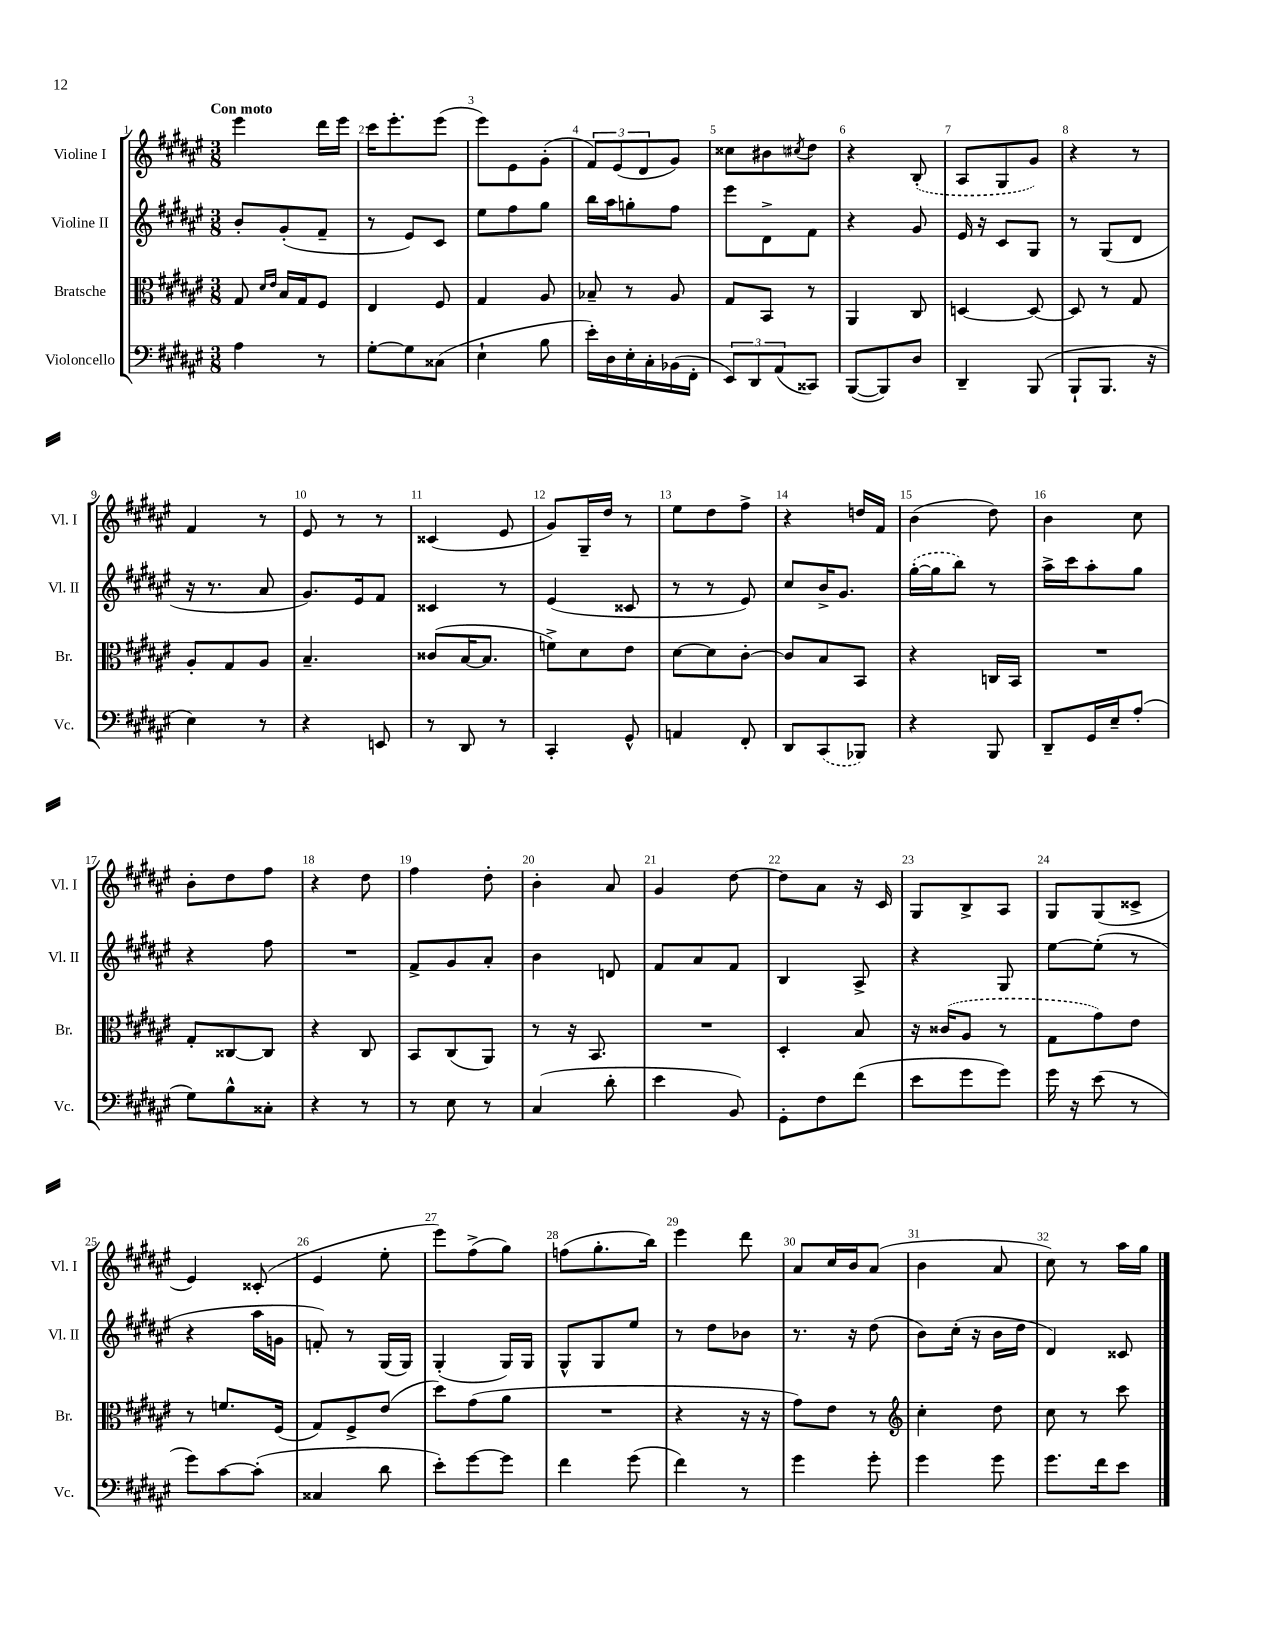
<<
\new StaffGroup <<
\new Staff = "s0" \with { instrumentName = "Violine I" shortInstrumentName = "Vl. I" } {
    \clef treble \key fis \major \numericTimeSignature \time 3/8 \tempo "Con moto"
    eis'''4 dis'''16 eis'''16 |
    cis'''16 eis'''8.-. eis'''8( |
    eis'''8) eis'8 gis'8-.( |
    \tuplet 3/2 { fis'8) eis'8( dis'8 } gis'8) |
    cisis''8 bis'8 \acciaccatura { cis''8 } dis''8 |
    r4 \once \slurDashed b8-.( |
    ais8 gis8 gis'8) |
    r4 r8 |
    fis'4 r8 |
    eis'8 r8 r8 |
    cisis'4( eis'8 |
    gis'8) gis16-- dis''16 r8 |
    eis''8 dis''8 fis''8-> |
    r4 d''16 fis'16 |
    b'4( dis''8) |
    b'4 cis''8 |
    b'8-. dis''8 fis''8 |
    r4 dis''8 |
    fis''4 dis''8-. |
    b'4-. ais'8 |
    gis'4 dis''8~ |
    dis''8 ais'8 r16 cis'16 |
    gis8 b8-> ais8 |
    gis8 gis8( cisis'8-> |
    eis'4) cisis'8-.( |
    eis'4 eis''8-. |
    eis'''8) fis''8->( gis''8) |
    f''8( gis''8.-. b''16) |
    eis'''4 dis'''8 |
    ais'8 cis''16 b'16 ais'8( |
    b'4 ais'8 |
    cis''8) r8 ais''16 gis''16 \bar "|." |
}
\new Staff = "s1" \with { instrumentName = "Violine II" shortInstrumentName = "Vl. II" } {
    \clef treble \key fis \major \numericTimeSignature \time 3/8
    b'8-. gis'8-.( fis'8-- |
    r8 eis'8) cis'8 |
    eis''8 fis''8 gis''8 |
    b''16 ais''16 g''8-. fis''8 |
    eis'''8 dis'8-> fis'8 |
    r4 gis'8 |
    eis'16 r16 cis'8 gis8 |
    r8 gis8( dis'8 |
    r16 r8. ais'8 |
    gis'8.) eis'16 fis'8 |
    cisis'4 r8 |
    eis'4( cisis'8 |
    r8 r8 eis'8) |
    cis''8 b'16-> gis'8. |
    \once \slurDashed gis''16~-.( gis''16 b''8) r8 |
    ais''16-> cis'''16 ais''8-. gis''8 |
    r4 fis''8 |
    R4. |
    fis'8-> gis'8 ais'8-. |
    b'4 d'8 |
    fis'8 ais'8 fis'8 |
    b4 ais8-> |
    r4 gis8 |
    eis''8~ eis''8-.( r8 |
    r4 ais''16 g'16 |
    f'8-.) r8 gis16( gis16) |
    gis4-.( gis16) gis16 |
    gis8-^ gis8 eis''8 |
    r8 dis''8 bes'8 |
    r8. r16 dis''8( |
    b'8) cis''16-.( r16 b'16 dis''16 |
    dis'4) cisis'8 \bar "|." |
}
\new Staff = "s2" \with { instrumentName = "Bratsche" shortInstrumentName = "Br." } {
    \clef alto \key fis \major \numericTimeSignature \time 3/8
    gis8 \grace { dis'16 eis'16 } b16 gis16 fis8 |
    eis4 fis8 |
    gis4 ais8 |
    bes8-- r8 ais8 |
    gis8 b,8 r8 |
    ais,4 cis8 |
    d4~ d8~ |
    d8 r8 gis8 |
    ais8-. gis8 ais8 |
    b4.-- |
    cisis'8( b16~ b8. |
    f'8->) dis'8 eis'8 |
    dis'8~ dis'8 cis'8~-. |
    cis'8 b8 b,8 |
    r4 c16 b,16 |
    R4. |
    gis8-. cisis8~ cisis8 |
    r4 cis8 |
    b,8 cis8( ais,8) |
    r8 r16 b,8. |
    R4. |
    dis4-. b8 |
    r16 \once \slurDashed cisis'16( ais8 r8 |
    gis8 gis'8) eis'8 |
    r8 f'8. fis16( |
    gis8) fis8-> eis'8( |
    dis''8) gis'8( ais'8 |
    R4. |
    r4 r16 r16 |
    gis'8) eis'8 r8 |
    \clef treble cis''4-. dis''8 |
    cis''8 r8 cis'''8 \bar "|." |
}
\new Staff = "s3" \with { instrumentName = "Violoncello" shortInstrumentName = "Vc." } {
    \clef bass \key fis \major \numericTimeSignature \time 3/8
    ais4 r8 |
    gis8~-. gis8 cisis8( |
    eis4-! b8 |
    eis'16-.) dis16 eis16-. cis16-. bes,16( fis,16-. |
    \tuplet 3/2 { eis,8) dis,8 ais,8( } cisis,8) |
    b,,8~( b,,8) dis8 |
    dis,4-- b,,8( |
    b,,8-! b,,8. r16 |
    eis4) r8 |
    r4 e,8 |
    r8 dis,8 r8 |
    cis,4-. gis,8-^ |
    a,4 fis,8-. |
    dis,8 \once \slurDashed cis,8( bes,,8) |
    r4 b,,8 |
    dis,8-- gis,16 eis16-- ais8-.( |
    gis8) b8-^ cisis8-. |
    r4 r8 |
    r8 eis8 r8 |
    cis4( dis'8-. |
    eis'4 b,8) |
    gis,8-. fis8 fis'8( |
    eis'8 gis'8 gis'8) |
    gis'16 r16 eis'8( r8 |
    gis'8) cis'8~ cis'8-.( |
    cisis4 dis'8 |
    eis'8-.) gis'8~ gis'8 |
    fis'4 gis'8( |
    fis'4) r8 |
    gis'4 gis'8-. |
    gis'4 gis'8 |
    gis'8. fis'16 eis'8 \bar "|." |
}
>>
>>
\layout { \context { \Score \override BarNumber.break-visibility = ##(#f #t #t) barNumberVisibility = #all-bar-numbers-visible } }
